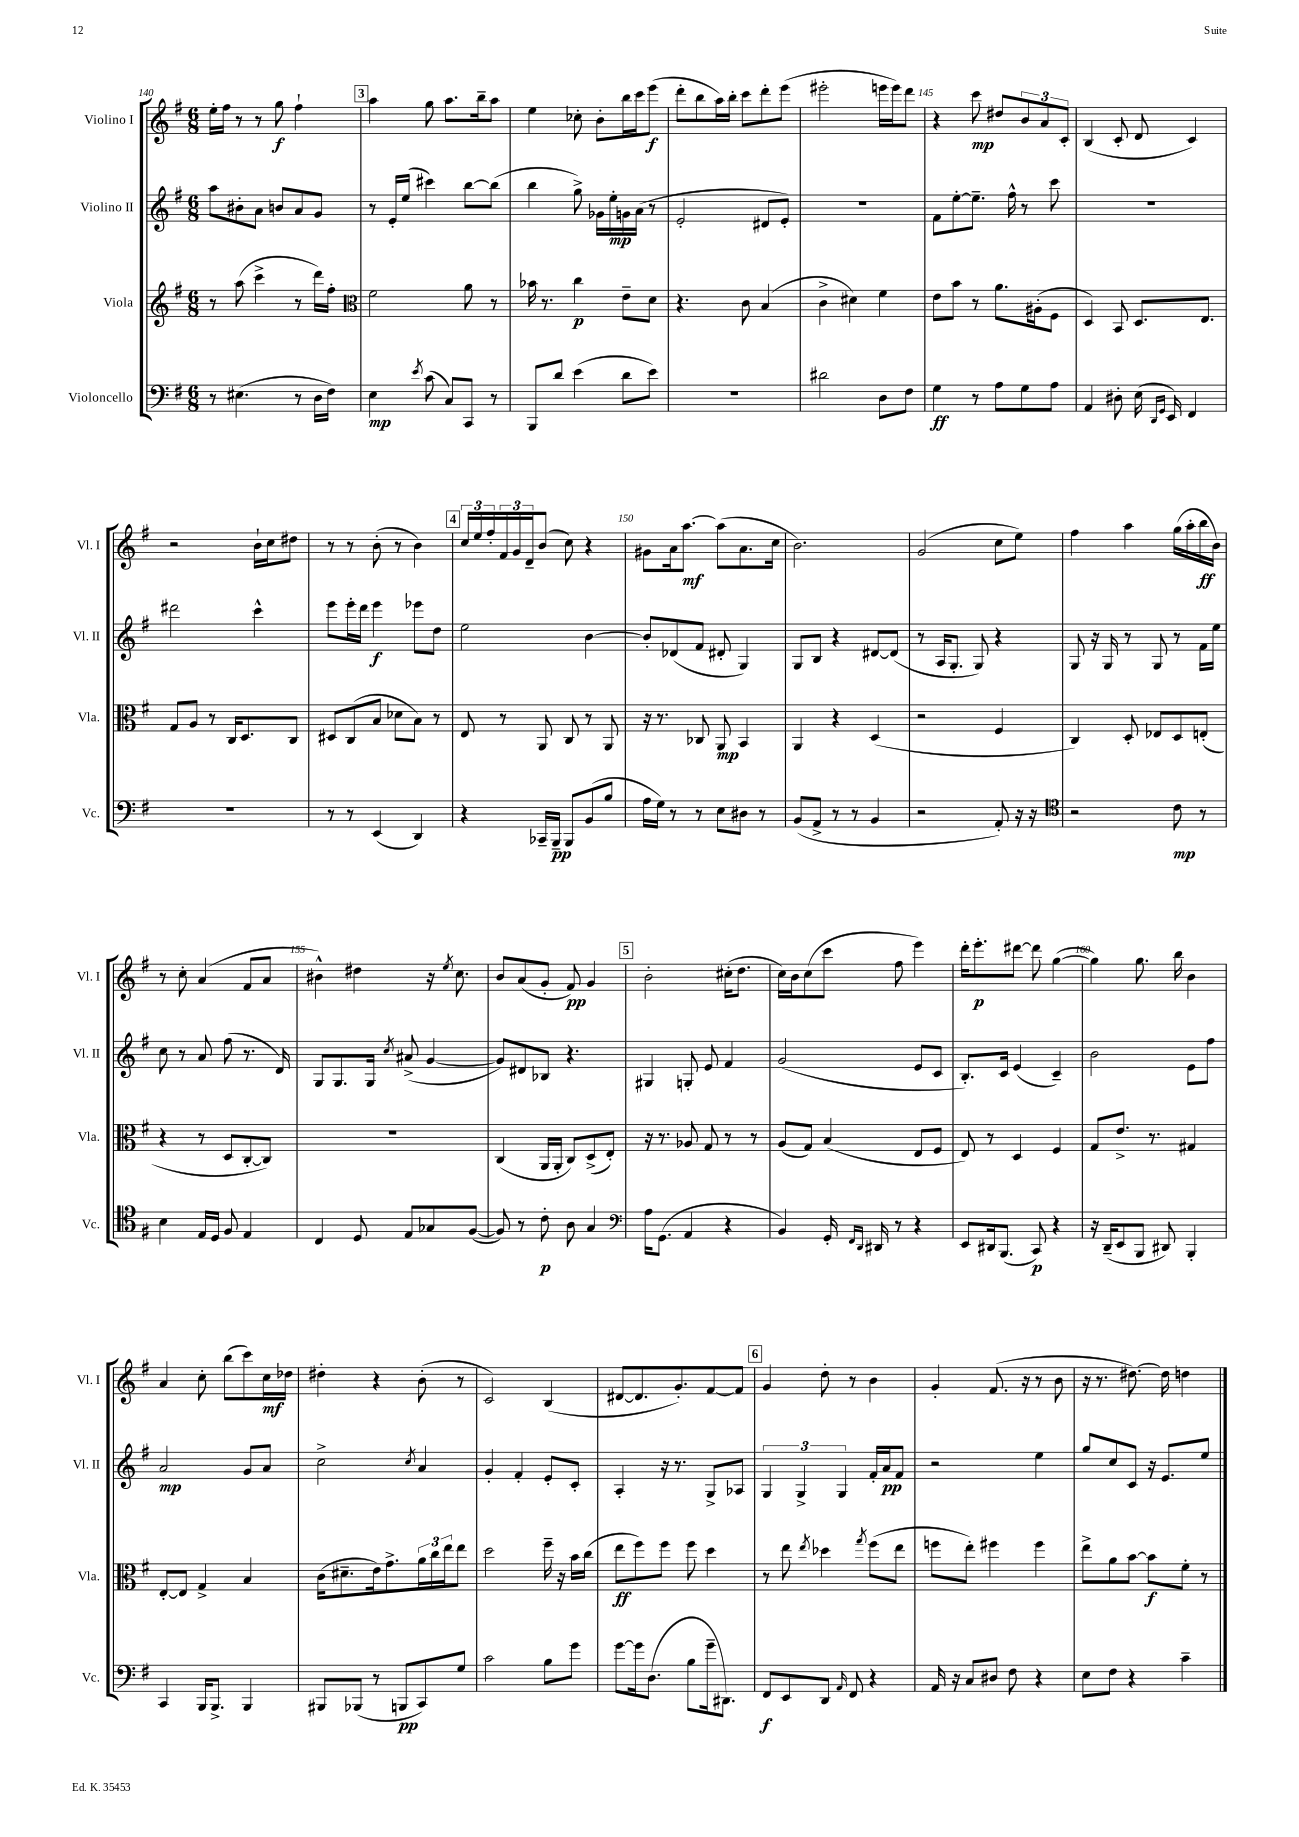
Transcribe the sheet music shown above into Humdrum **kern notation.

**kern	**kern	**kern	**kern
*staff4	*staff3	*staff2	*staff1
*clefF4	*clefG2	*clefG2	*clefG2
*k[f#]	*k[f#]	*k[f#]	*k[f#]
*M6/8	*M6/8	*M6/8	*M6/8
8r	8r	8aa	16ee'
.	.	.	16ff#
(4.E#	(8aa	8b#'	8r
.	4ccc^	8a	8r
.	.	8b	8gg
8r	8r	8a	4ff#`
16D	16ddd)	8g	.
16F#)	16ff#'	.	.
=	=	=	=
*	*clefC3	*	*
4E	2f#	8r	4aa
.	.	16e'	.
.	.	(16ee	.
8qe	.	.	.
(8c	.	4ccc#)	8gg
8C)	.	.	8.aa
8CC	8a	[8bb	.
.	.	.	16bb~
8r	8r	(8bb]	8aa
=	=	=	=
8BBB	16b-	4bb	4ee
.	8.r	.	.
8d	.	.	.
(4e	4cc	8gg^)	8cc-'
.	.	16g-	8b'
.	.	16ee'	.
8d	8e~	16g	16bb
.	.	(16a	16ccc
8e)	8d	8r	(8eee
=	=	=	=
2.r	4.r	2e'	8ddd'
.	.	.	8bb
.	.	.	16aa)
.	.	.	16bb'
.	8c	.	8ccc
.	(4B	8d#	8ddd'
.	.	8e')	(8eee
=	=	=	=
2d#	4c^	2.r	2eee#'
.	4d#)	.	.
8D	4f#	.	16eee
.	.	.	16eee)
8F#	.	.	8ddd
=	=	=	=
4G	8e	8f#	4r
.	8b	[8ee'	.
8r	8r	8.ee~]	8ccc
8A	8.a	.	8dd#
.	.	16ff#^^	.
8G	.	8r	12b
.	(16A#'	.	.
.	.	.	12a
8A	8F#	8ccc	.
.	.	.	12c'
=	=	=	=
4AA	4D)	2.r	(4B
8D#'	8BB	.	8c'
(16E	8.D	.	8d
16qqDD	.	.	.
16qqGG	.	.	.
16EE)	.	.	.
4FF#	.	.	4c)
.	8.E	.	.
=	=	=	=
2.r	8G	2ddd#	2r
.	8A	.	.
.	8r	.	.
.	16C	.	.
.	8.D	.	.
.	.	4ccc^^	16b`
.	.	.	16cc
.	8C	.	8dd#
=	=	=	=
8r	8D#	8eee	8r
8r	(8C	16eee'	8r
.	.	16ddd	.
(4EE	8B	4eee	(8b'
.	8d-	.	8r
4DD)	8B)	8eee-	4b)
.	8r	8dd	.
=	=	=	=
4r	8E	2ee	24cc
.	.	.	24ee
.	.	.	24ff#'
.	8r	.	24f#
.	.	.	24g
.	.	.	24d~
16CC-~	8AA	.	(8b
16BBB~	.	.	.
8BBB	8C	.	8cc)
(8BB	8r	[4b	4r
8B	8AA	.	.
=	=	=	=
16A	16r	8b']	8g#
16G)	8.r	.	.
8r	.	(8d-	16a
.	.	.	[8.aa
8r	8C-	8f#	.
8E	8AA	8d#'	(8aa]
8D#	4BB	4G)	8.a
8r	.	.	.
.	.	.	16cc
=	=	=	=
(8BB	4AA	8G	2.b)
8AA^	.	8B	.
8r	4r	4r	.
8r	.	.	.
4BB	(4D	[8d#	.
.	.	(8d#]	.
=	=	=	=
2r	2r	8r	(2g
.	.	16A	.
.	.	8.G'	.
.	.	8G)	.
8AA')	4F#	4r	8cc
16r	.	.	8ee)
16r	.	.	.
=	=	=	=
*clefC4	*	*	*
2r	4C)	8G	4ff#
.	.	16r	.
.	.	16G	.
.	8D'	8r	4aa
.	8E-	8G	.
8c	8D	8r	(16gg
.	.	.	16aa'
8r	(8E'	16f#	16bb
.	.	16ee	16b)
=	=	=	=
4B	4r	8cc	8r
.	.	8r	8cc'
16E	8r	8a	(4a
16D	.	.	.
8F#	8D	(8ff#	.
4E	[8C'	8.r	8f#
.	8C])	.	8a
.	.	16d)	.
=	=	=	=
4C	2.r	8G	4b#^^)
.	.	8.G	.
8D	.	.	4dd#
.	.	16G	.
.	.	8qcc	.
8E	.	(8a#^	.
8G-	.	[4g	16r
.	.	.	8qee
.	.	.	8.cc
([8F#	.	.	.
=	=	=	=
8F#])	(4C	8g])	8b
8r	.	8d#	(8a
8c'	16AA	8B-	8g'
.	16AA'	.	.
8A	8C)	4.r	8f#)
4G	(8D^	.	4g
.	8E')	.	.
=	=	=	=
*clefF4	*	*	*
16A	16r	4G#	2b'
(8.GG	8.r	.	.
4AA	8A-	8G'	.
.	8G	8e	.
4r	8r	4f#	(16cc#'
.	.	.	8.dd
.	8r	.	.
=	=	=	=
4BB)	(8A	(2g	16cc)
.	.	.	16b
.	8G)	.	(8cc
16GG'	(4B	.	8ccc
16qqFF#	.	.	.
16qqDD	.	.	.
16DD#	.	.	.
8r	.	.	8ff#
4r	8E	8e	4eee)
.	8F#	8c	.
=	=	=	=
8EE	8E)	8.B')	16ddd'
.	.	.	8.eee'
16DD#	8r	.	.
(8.BBB	.	16c	.
.	4D	(4e	[8ddd#
8CC)	.	.	8ddd#]
4r	4F#	4c~)	([4gg
=	=	=	=
16r	8G	2b	4gg])
(16DD~	.	.	.
8EE	8.e^	.	.
8BBB	.	.	8.gg
.	8.r	.	.
8DD#)	.	.	.
.	.	.	16bb
4BBB'	4G#	8e	4b
.	.	8ff#	.
=	=	=	=
4CC	[8E'	2a	4a
.	8E]	.	.
16BBB	4G^	.	8cc'
8.BBB^	.	.	.
.	.	.	(8bb
4BBB	4B	8g	8ccc)
.	.	8a	16cc
.	.	.	16dd-
=	=	=	=
8BBB#	(16c	2cc^	4dd#'
.	8.d#~	.	.
(8BBB-	.	.	.
8r	16e)	.	4r
.	8.g^	.	.
8BBB	.	.	.
.	.	8qcc	.
8CC)	24a	4a	(8b'
.	24cc	.	.
.	24ee	.	.
8G	8ee	.	8r
=	=	=	=
2c	2dd	4g'	2c)
.	.	4f#'	.
8B	16ff#~	8e'	(4B
.	16r	.	.
8g	16b	8c'	.
.	(16cc	.	.
=	=	=	=
[8g	8ee	4A'	[8d#
16g]	8ff#)	.	8.d#]
(8.D	.	.	.
.	8ff#	16r	.
.	.	8.r	8.g')
8B	8ff#	.	.
16g~	4dd	8G^	[8f#
8.DD#)	.	.	.
.	.	8A-	8f#]
=	=	=	=
8FF#	8r	6G	4g
8EE	8ee	.	.
.	.	6G^	.
.	8qee	.	.
8DD	4dd-	.	8dd'
.	.	6G	.
16qqAA	.	.	.
8FF#	.	.	8r
.	8qgg	.	.
4r	(8ff#	16f#'	4b
.	.	16a	.
.	8ee	8f#	.
=	=	=	=
16AA	8ff	2r	4g'
16r	.	.	.
8C	8ee')	.	.
8D#	4ff#	.	(8.f#
8F#	.	.	.
.	.	.	16r
4r	4ff#	4ee	8r
.	.	.	8b
=	=	=	=
8E	8ee^	8gg	16r
.	.	.	8.r
8F#	8a	8cc	.
4r	[8b	8c	[8.dd#)
.	8b]	16r	.
.	.	8.e	16dd#]
4c~	8f#'	.	4dd
.	8r	8ee	.
==	==	==	==
*-	*-	*-	*-
